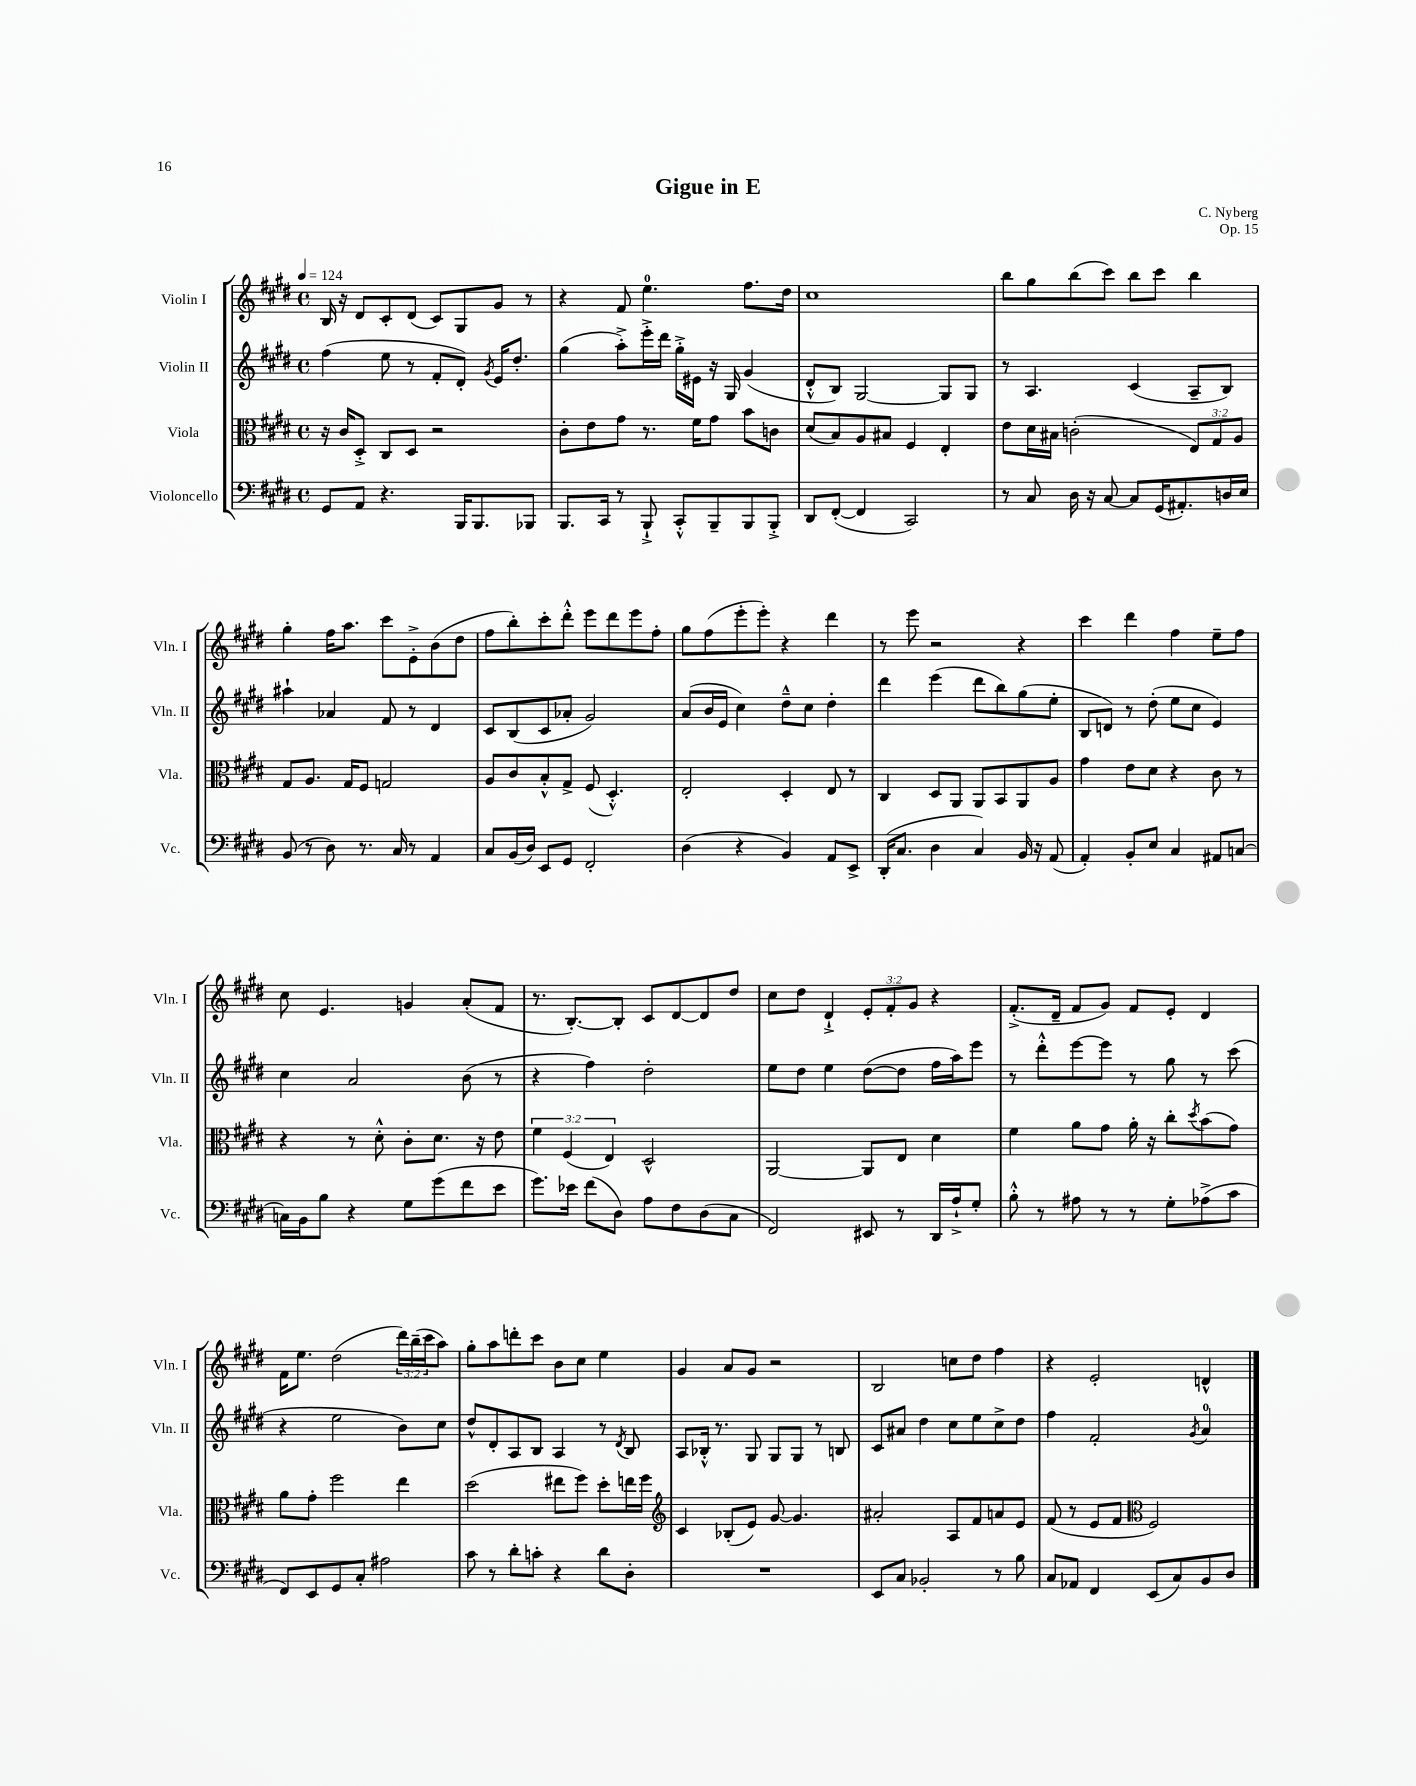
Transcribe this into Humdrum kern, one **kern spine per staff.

**kern	**kern	**kern	**kern
*staff4	*staff3	*staff2	*staff1
*clefF4	*clefC3	*clefG2	*clefG2
*k[f#c#g#d#]	*k[f#c#g#d#]	*k[f#c#g#d#]	*k[f#c#g#d#]
*M4/4	*M4/4	*M4/4	*M4/4
*met(c)	*met(c)	*met(c)	*met(c)
*MM124	*MM124	*MM124	*MM124
8GG#	16r	(4ff#	16B
.	16c#	.	16r
8AA	8D#'^	.	8d#
4.r	8C#	8ee	8c#'
.	8D#	8r	(8d#
.	2r	8f#'	8c#)
16BBB	.	8d#')	8G#
8.BBB	.	.	.
.	.	8qg#	.
.	.	16e	8g#
.	.	8.dd#'	.
8BBB-	.	.	8r
=	=	=	=
8.BBB	8c#'	(4gg#	4r
.	8e	.	.
16CC#	.	.	.
8r	8g#	8aa'^)	8f#
8BBB`^	8.r	16eee'^	4.ee
.	.	16ddd#	.
8CC#'^^	.	16gg#'^	.
.	16f#	16e#	.
8BBB~	8g#	16r	.
.	.	16G#	.
8BBB	8b	(4g#	8.ff#
8BBB'^	8c	.	.
.	.	.	16dd#
=	=	=	=
8DD#	(8d#	8d#'^^	1cc#
([8FF#'	8B)	8B)	.
4FF#]	8A	[2G#	.
.	8B#	.	.
2CC#)	4F#	.	.
.	4E'	8G#]	.
.	.	8G#	.
=	=	=	=
8r	8e	8r	8bb
8C#	16d#	4.A	8gg#
.	16B#	.	.
16D#	(2c'	.	(8bb
16r	.	.	.
[8C#	.	.	8ccc#)
8C#]	.	(4c#	8bb
(16GG#	.	.	8ccc#
8.AA#')	.	.	.
.	12E)	8A~	4bb
.	12G#	.	.
16D	.	8B)	.
.	12A	.	.
16E	.	.	.
=	=	=	=
(8BB	8G#	4aa#`	4gg#'
8r	8.A	.	.
8D#)	.	4a-	16ff#
.	16G#	.	8.aa
8.r	8F#	.	.
.	2G	8f#	8ccc#
16C#	.	.	.
8r	.	8r	8e'^
4AA	.	4d#	(8b
.	.	.	8dd#
=	=	=	=
8C#	8A	8c#	8ff#
(16BB	8c#	(8B	8bb')
16D#)	.	.	.
8EE	8B'^^	8c#	8ccc#'
8GG#	8G#^	8a-'	8ddd#'^^
2FF#'	(8F#	2g#)	8eee
.	4.D#'^^)	.	8ddd#
.	.	.	8eee
.	.	.	8ff#'
=	=	=	=
(4D#	2E'	(8a	8gg#
.	.	16b	(8ff#
.	.	16e	.
4r	.	4cc#)	8eee'
.	.	.	8eee')
4BB)	4D#'	8dd#~^^	4r
.	.	8cc#	.
8AA	8E	4dd#'	4ddd#
8EE^	8r	.	.
=	=	=	=
(16DD#'	4C#	4ddd#	8r
8.C#	.	.	.
.	.	.	8eee
4D#	8D#	(4eee	2r
.	8AA	.	.
4C#)	8AA	8ddd#	.
.	8BB	8bb)	.
16BB	8AA	(8gg#	4r
16r	.	.	.
(8AA	8A	8ee'	.
=	=	=	=
4AA')	4g#	8B	4ccc#
.	.	8d)	.
8BB'	8e	8r	4ddd#
8E	8d#	(8dd#'	.
4C#	4r	8ee	4ff#
.	.	8cc#	.
8AA#	8c#	4e)	8ee~
[8C	8r	.	8ff#
=	=	=	=
16C]	4r	4cc#	8cc#
16BB	.	.	.
8B	.	.	4.e
4r	8r	2a	.
.	8d#'^^	.	.
8G#	8c#'	.	4g
(8g#	8.d#	.	.
8f#	.	(8b	(8a'
.	16r	.	.
8e	8e	8r	8f#
=	=	=	=
8.g#)	6f#	4r	8.r
.	(6F#	.	.
16e-	.	.	[8.B')
(8f#	.	4ff#)	.
.	6E)	.	.
8D#)	.	.	8B']
8A	2D#^^	2dd#'	8c#
8F#	.	.	[8d#
(8D#	.	.	8d#]
8C#	.	.	8dd#
=	=	=	=
2FF#)	[2AA	8ee	8cc#
.	.	8dd#	8dd#
.	.	4ee	4d#`^
8EE#	8AA]	([8dd#	12e'
.	.	.	12f#'
8r	8E	8dd#]	.
.	.	.	12g#
16DD#	4d#	16ff#	4r
16A`^	.	16aa)	.
8G#'	.	8eee	.
=	=	=	=
8B'^^	4f#	8r	(8.f#'^
8r	.	8ddd#'^^	.
.	.	.	16d#~
8A#	8a	[8eee	8f#
8r	8g#	8eee]	8g#)
8r	16a'	8r	8f#
.	16r	.	.
8G#'	8cc#'	8gg#	8e'
.	8qdd#	.	.
(8A-^	(8b	8r	4d#
8c#	8g#)	(8ccc#	.
=	=	=	=
8FF#)	8a	4r	16f#
.	.	.	8.ee
8EE	8g#'	.	.
8GG#	2ff#	2ee	(2dd#
8C#'	.	.	.
2A#	.	.	.
.	4ee	8b)	24ddd#)
.	.	.	(24bb~
.	.	.	24ccc#
.	.	8cc#	8aa)
=	=	=	=
8c#	(2dd#	8dd#^^	8gg#'
8r	.	8d#'	8aa
8d#'	.	8A	8ddd'
8c'	.	8B	8ccc#
4r	8ee#	4A	8b
.	8ff#)	.	8cc#
8d#	8dd#'	8r	4ee
.	.	8qd#	.
8D#'	16ee	8B	.
.	16ff#	.	.
=	=	=	=
*	*clefG2	*	*
1r	4c#	8A	4g#
.	.	16B-'^^	.
.	.	8.r	.
.	(8B-'	.	8a
.	8e)	8G#	8g#
.	[8g#	8G#	2r
.	4.g#]	8G#	.
.	.	8r	.
.	.	8B	.
=	=	=	=
8EE	2a#'	8c#	2B
8C#	.	8a#	.
2BB-'	.	4dd#	.
.	8A	8cc#	8cc
.	8f#	8ee	8dd#
8r	8a	8cc#^	4ff#
8B	8e	8dd#	.
=	=	=	=
8C#	(8f#	4ff#	4r
8AA-	8r	.	.
4FF#	8e	2f#'	2e'
.	8f#	.	.
*	*clefC3	*	*
(8EE	2F#)	.	.
8C#)	.	.	.
.	.	8qg#	.
8BB	.	4a	4d^^
8D#	.	.	.
==	==	==	==
*-	*-	*-	*-
